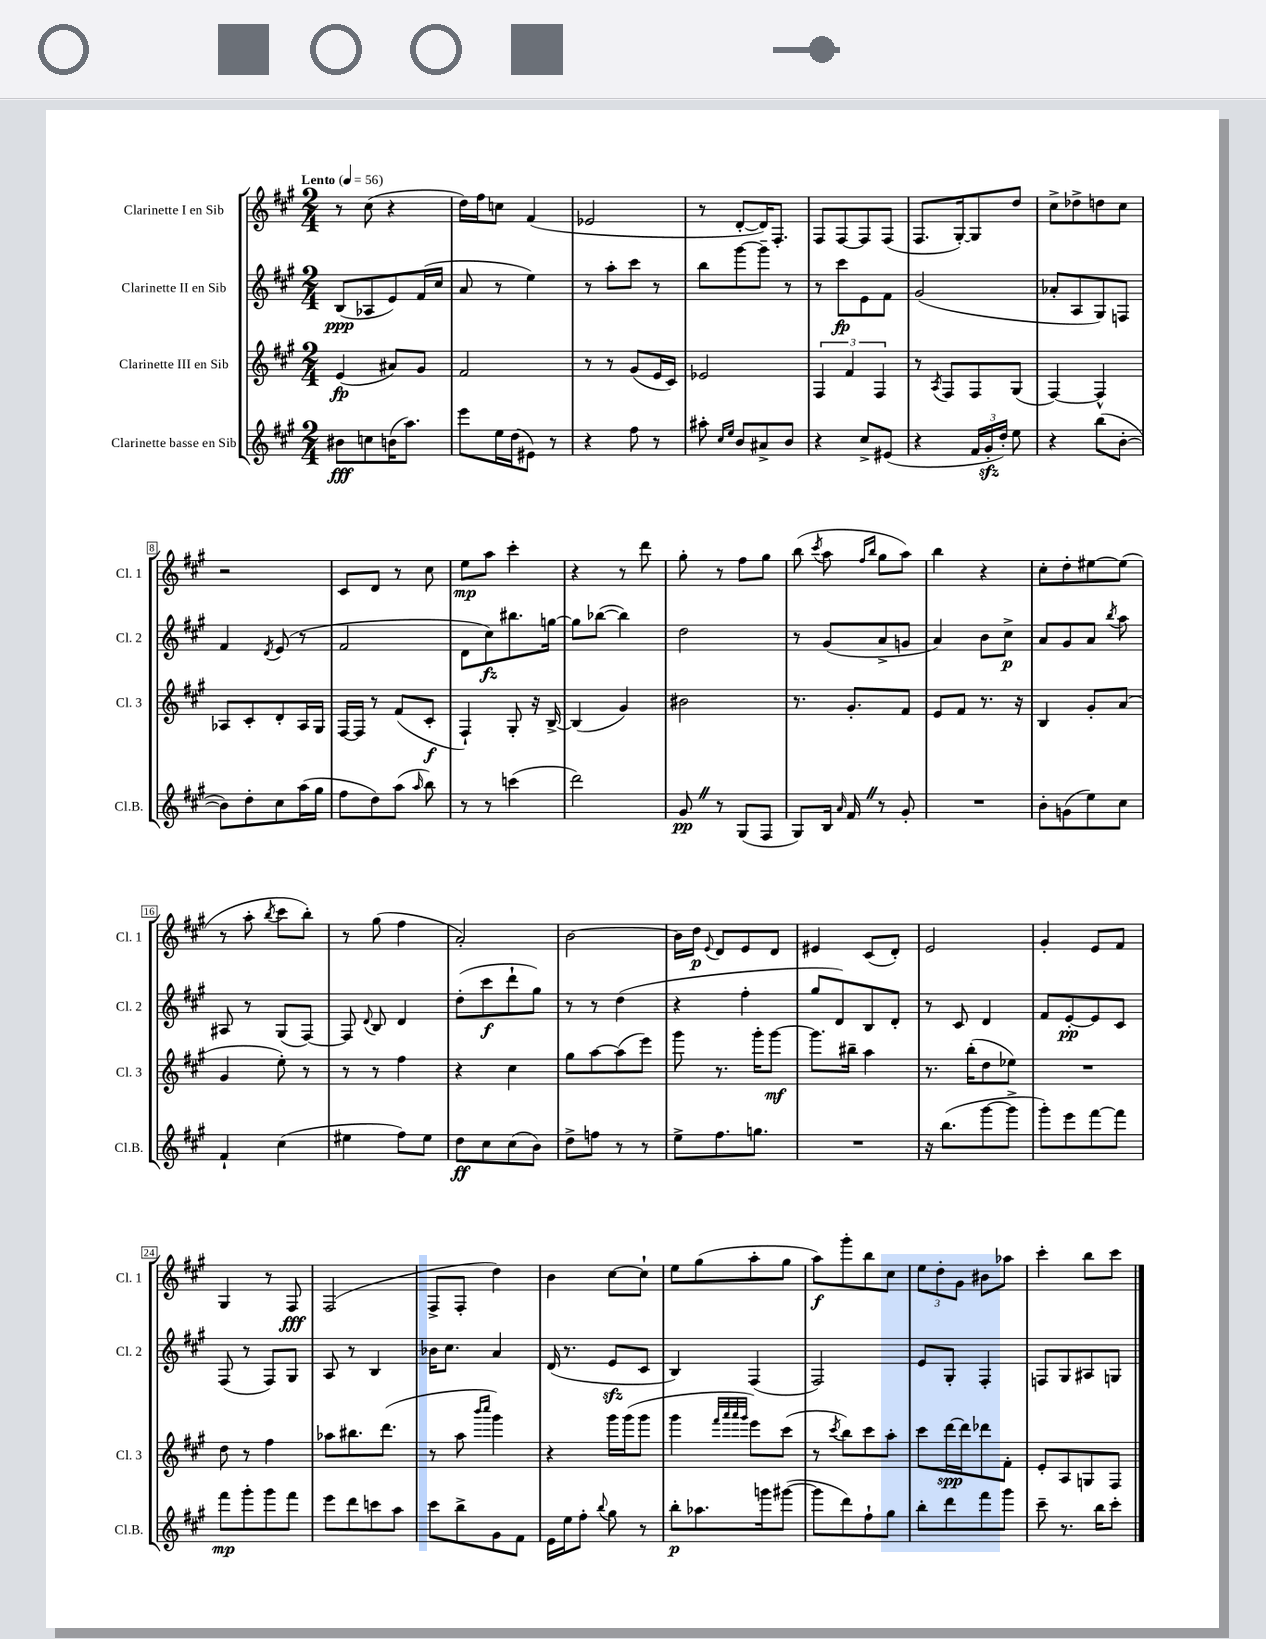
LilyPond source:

<<
\new StaffGroup <<
\new Staff = "s0" \with { instrumentName = "Clarinette I en Sib" shortInstrumentName = "Cl. 1" } {
    \clef treble \key a \major \numericTimeSignature \time 2/4 \tempo "Lento" 4 = 56
    \autoBeamOff r8 cis''8( r4 |
    d''16[) fis''16 c''8] fis'4( |
    ees'2 |
    r8 d'8[~-. d'16) fis8.]-. |
    fis8[ fis8~ fis8 fis8]( |
    fis8.[ gis16~-.) gis8 d''8] |
    cis''8[-> des''8-> d''8 cis''8] |
    r2 |
    cis'8[ d'8] r8 cis''8 |
    e''8[\mp a''8] cis'''4-. |
    r4 r8 d'''8 |
    gis''8-. r8 fis''8[ gis''8] |
    b''8( \acciaccatura { cis'''8 } a''8 \grace { fis''16[ b''16] } gis''8[ a''8]) |
    b''4 r4 |
    cis''8[-. d''8-. eis''8~ eis''8]( |
    r8 a''8-. \acciaccatura { b''8 } cis'''8[ b''8]-.) |
    r8 gis''8( fis''4 |
    a'2-.) |
    b'2~ |
    b'16[ d''16]\p \appoggiatura { e'8 } d'8[ e'8 d'8] |
    eis'4 cis'8[( d'8]-.) |
    e'2 |
    gis'4-. e'8[ fis'8] |
    gis4 r8 fis8\fff |
    fis2( |
    fis8[-> fis8]-. d''4) |
    b'4 cis''8[~ cis''8]-! |
    e''8[ gis''8( a''8-. gis''8] |
    a''8[\f) gis'''8-. b''8 cis''8] |
    \tuplet 3/2 { e''8[ d''8-. gis'8] } bis'8[ aes''8] |
    cis'''4-. b''8[ cis'''8] \bar "|." |
}
\new Staff = "s1" \with { instrumentName = "Clarinette II en Sib" shortInstrumentName = "Cl. 2" } {
    \clef treble \key a \major \numericTimeSignature \time 2/4
    \autoBeamOff b8[\ppp( aes8 e'8) fis'16( cis''16] |
    a'8 r8 e''4) |
    r8 a''8[-. cis'''8] r8 |
    b''8[ gis'''8~ gis'''8]-- r8 |
    r8 cis'''8[\fp e'8 fis'8] |
    gis'2( |
    aes'8[-. a8 gis8) f8] |
    fis'4 \acciaccatura { d'8 } e'8( r8 |
    fis'2 |
    d'8[ cis''8\fz) bis''8. g''16]~ |
    g''8[ bes''8]~( bes''4) |
    d''2 |
    r8 gis'8[( a'8-> g'8] |
    a'4) b'8[ cis''8]->\p |
    a'8[ gis'8 a'8] \acciaccatura { b''8 } a''8 |
    ais8 r8 gis8[( fis8]~) |
    fis8 \appoggiatura { d'8 } b8 d'4 |
    d''8[-.( cis'''8\f d'''8-! gis''8]) |
    r8 r8 d''4( |
    r4 fis''4-. |
    gis''8[ d'8) b8 d'8]-. |
    r8 cis'8 d'4 |
    fis'8[ e'8~-.\pp e'8 cis'8] |
    fis8( r8 fis8[) gis8] |
    a8 r8 b4 |
    bes'16[ cis''8.] a'4 |
    d'16( r8. e'8[\sfz cis'8] |
    b4) fis4( |
    fis2) |
    e'8[ gis8]-. fis4-. |
    f8[ gis8 ais8 g8] \bar "|." |
}
\new Staff = "s2" \with { instrumentName = "Clarinette III en Sib" shortInstrumentName = "Cl. 3" } {
    \clef treble \key a \major \numericTimeSignature \time 2/4
    \autoBeamOff e'4\fp( ais'8[) gis'8] |
    fis'2 |
    r8 r8 gis'8[( e'16 cis'16]) |
    ees'2 |
    \tuplet 3/2 { fis4 fis'4 fis4 } |
    r8 \acciaccatura { a8 } fis8[ fis8 gis8]( |
    fis4~) fis4-^ |
    aes8[ cis'8-. d'8-. aes16 gis16] |
    fis16[~ fis16] r8 fis'8[( cis'8]-.\f |
    fis4-!) gis8-. r16 b16~-> |
    b4( gis'4) |
    bis'2 |
    r8. gis'8.[-. fis'8] |
    e'8[ fis'8] r8. r16 |
    b4 gis'8[-. a'8]( |
    gis'4 e''8-.) r8 |
    r8 r8 fis''4 |
    r4 cis''4 |
    gis''8[ a''8~ a''8( e'''8]) |
    gis'''8 r8. gis'''16[-. gis'''8]~\mf |
    gis'''8.[ bis''16]-- a''4 |
    r8. b''16[-.( d''8 ees''8]) |
    R2 |
    d''8 r8 fis''4 |
    aes''8[ bis''8. d'''8.]( |
    r8 a''8 \grace { b'''16[ cis''''16] } gis'''4) |
    r4 gis'''16[ gis'''16( gis'''8] |
    gis'''4 \grace { fis'''32[ a'''32 a'''32 gis'''32] } e'''8[) cis'''8]( |
    r8 \acciaccatura { cis'''8 } b''8[) cis'''8 a''8]-. |
    cis'''8[ d'''16~\spp d'''16 des'''8 fis'8]-. |
    e'8[-. a8 g8 fis8] \bar "|." |
}
\new Staff = "s3" \with { instrumentName = "Clarinette basse en Sib" shortInstrumentName = "Cl.B." } {
    \clef treble \key a \major \numericTimeSignature \time 2/4
    \autoBeamOff bis'8[\fff c''8 b'16( a''8.]) |
    e'''8[ e''16 d''16( eis'8]) r8 |
    r4 fis''8 r8 |
    ais''8-. \grace { cis''16[ e''16] } b'8[ ais'8-> b'8] |
    r4 cis''8[-> eis'8]( |
    r4 \tuplet 3/2 { fis'16[ gis'16-.\sfz d''16]-.) } e''8 |
    r4 b''8[( b'8]~-. |
    b'8[) d''8-. cis''8 a''16( gis''16] |
    fis''8[ d''8) a''8]( \grace { a''16 } b''8) |
    r8 r8 c'''4( |
    d'''2) |
    gis'8\pp \once \override BreathingSign.text = \markup { \musicglyph "scripts.caesura.straight" } \breathe r8 gis8[( fis8] |
    gis8[) b16] \grace { a'16 } fis'16 \once \override BreathingSign.text = \markup { \musicglyph "scripts.caesura.straight" } \breathe r8 gis'8-. |
    R2 |
    b'8[-. g'8( e''8) cis''8] |
    fis'4-! cis''4( |
    eis''4 fis''8[) eis''8] |
    d''8[\ff cis''8 cis''8( b'8]) |
    d''8[-> f''8] r8 r8 |
    e''8[-> fis''8. g''8.] |
    R2 |
    r16 b''8.[( gis'''8~ gis'''8]-> |
    gis'''8[-.) e'''8 fis'''8~ fis'''8] |
    fis'''8[\mp gis'''8-. gis'''8 fis'''8] |
    e'''8[ d'''8 c'''8 a''8] |
    cis'''8[ b''8-> gis'8 fis'8] |
    e'16[ e''16 fis''8]-. \appoggiatura { b''8 } gis''8 r8 |
    b''8[-.\p aes''8. g'''16 gis'''8]~( |
    gis'''8[ d'''8) fis''8-! gis''8] |
    b''8[-. d'''8 fis'''8 gis'''8] |
    cis'''8-- r8. b''16[ cis'''8]-. \bar "|." |
}
>>
>>
\layout { \context { \Score \override BarNumber.stencil = #(make-stencil-boxer 0.1 0.3 ly:text-interface::print) } }
